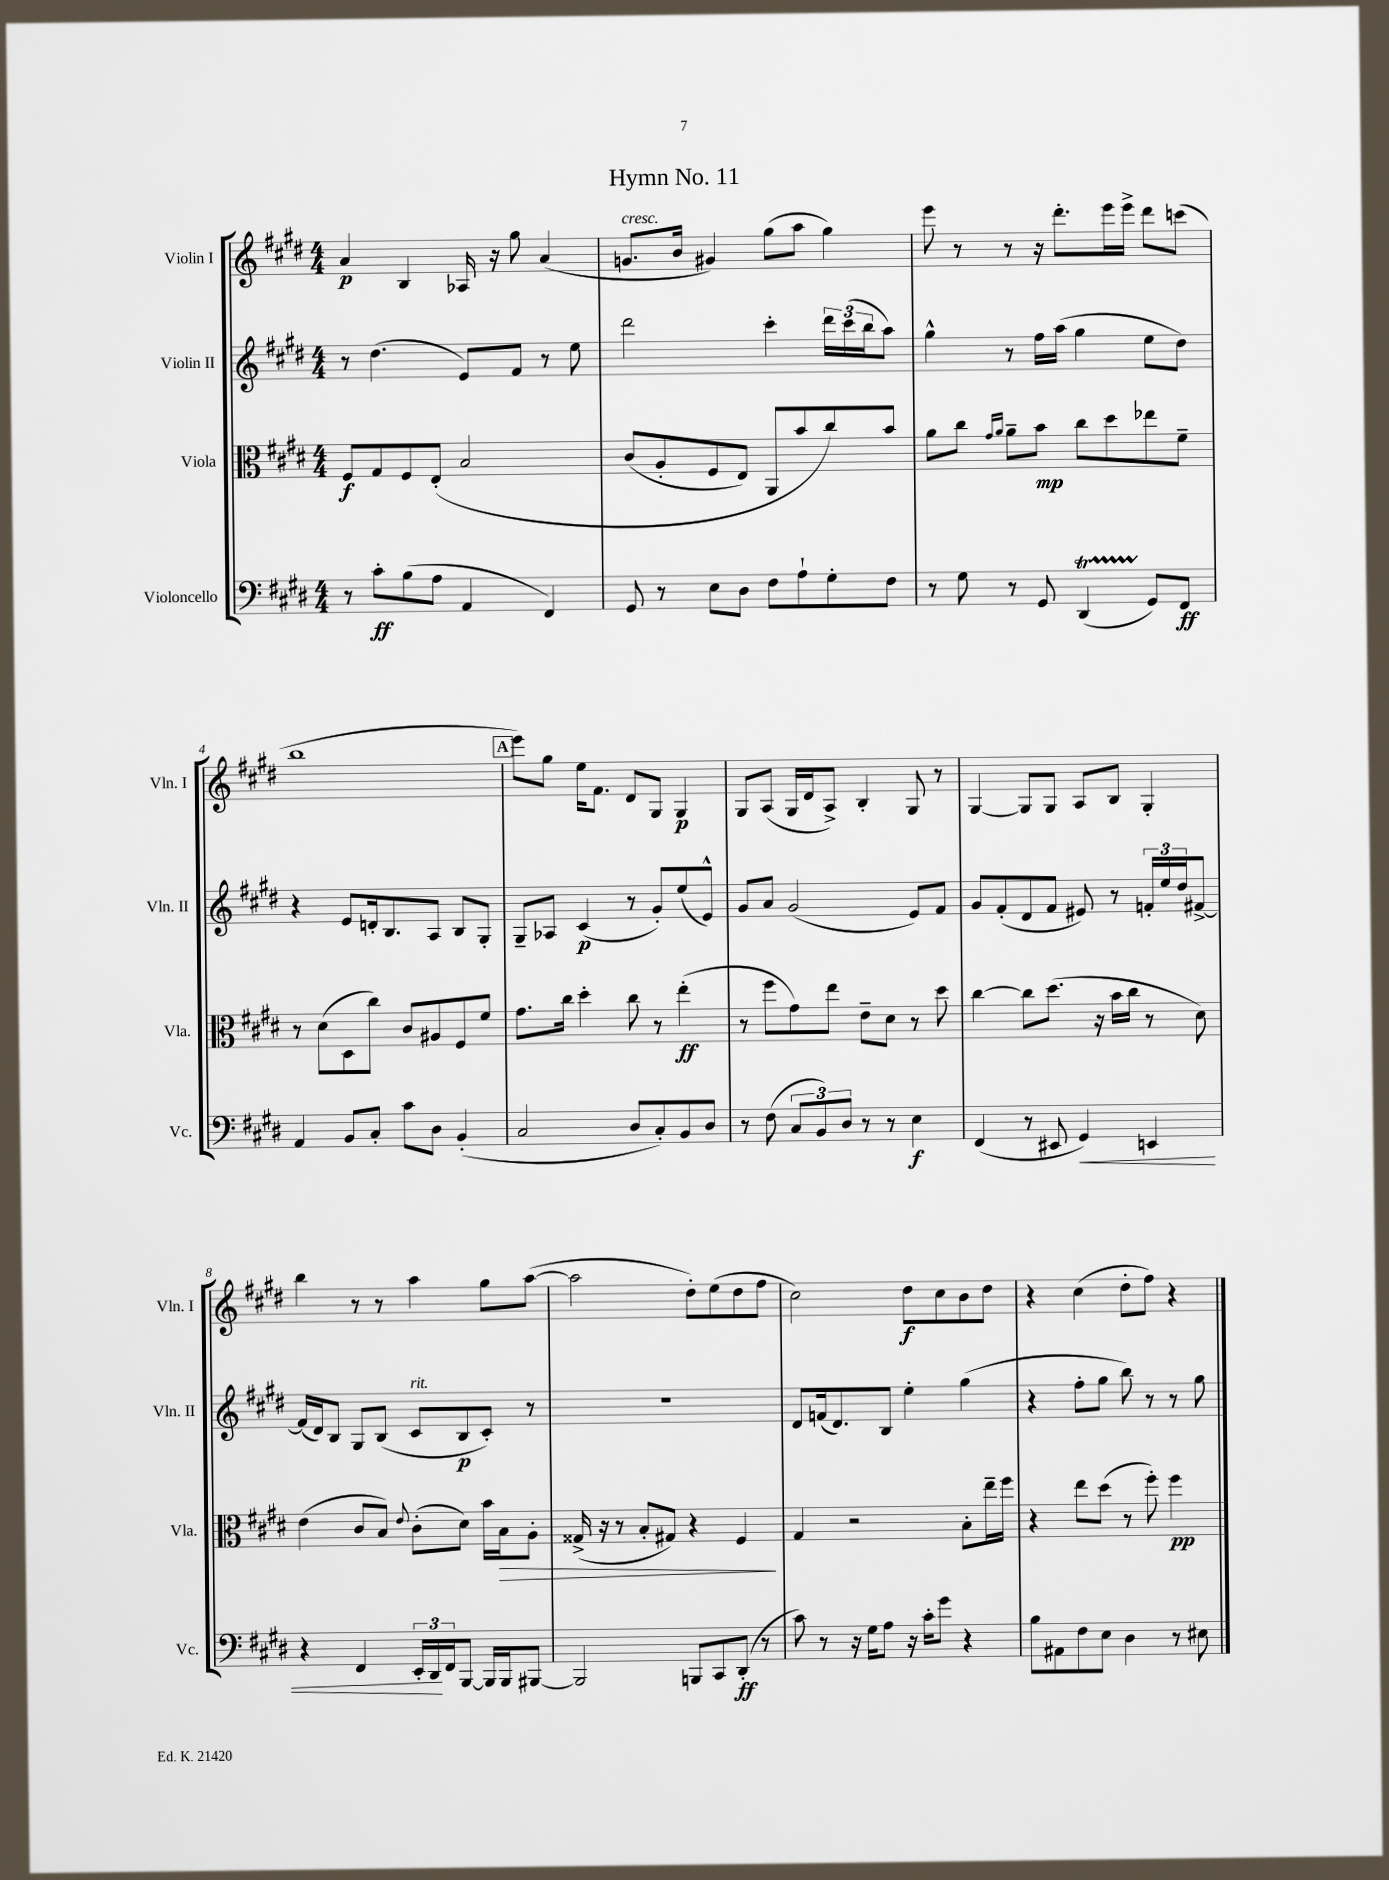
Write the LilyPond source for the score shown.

\header { title = "Hymn No. 11" }
<<
\new StaffGroup <<
\new Staff = "s0" \with { instrumentName = "Violin I" shortInstrumentName = "Vln. I" } {
    \clef treble \key e \major \numericTimeSignature \time 4/4
    a'4\p b4 aes16 r16 gis''8 a'4( |
    g'8.^\markup { \italic "cresc." } b'16 gis'4) gis''8( a''8 gis''4) |
    e'''8 r8 r8 r16 dis'''8.-. e'''16 e'''16-> dis'''8 c'''8( |
    b''1 |
    \mark \markup { \box "A" } e'''8) gis''8 e''16 fis'8. dis'8 gis8 gis4\p |
    gis8 a8( gis16 dis'16 a8->) b4-. gis8 r8 |
    gis4~ gis8 gis8 a8 b8 gis4-. |
    b''4 r8 r8 a''4 gis''8 a''8~( |
    a''2 dis''8-.) e''8( dis''8 fis''8 |
    cis''2) dis''8\f cis''8 b'8 dis''8 |
    r4 cis''4( dis''8-. fis''8) r4 \bar "|." |
}
\new Staff = "s1" \with { instrumentName = "Violin II" shortInstrumentName = "Vln. II" } {
    \clef treble \key e \major \numericTimeSignature \time 4/4
    r8 dis''4.( e'8) fis'8 r8 e''8 |
    dis'''2 cis'''4-. \tuplet 3/2 { dis'''16 cis'''16( b''16 } a''8) |
    gis''4-^ r8 fis''16 a''16( gis''4 e''8 dis''8) |
    r4 e'8 d'16-. b8. a8 b8 gis8-. |
    \mark \markup { \box "A" } gis8-- aes8 cis'4\p( r8 gis'8-.) e''8( e'8-^) |
    gis'8 a'8 gis'2( e'8) fis'8 |
    gis'8 fis'8-.( dis'8 fis'8 eis'8) r8 \tuplet 3/2 { f'16-. e''16 dis''16 } fis'8~-> |
    fis'16( dis'16) b8 gis8 b8( cis'8^\markup { \italic "rit." } b8\p cis'8-.) r8 |
    r1 |
    dis'8 f'16( dis'8.) b8 e''4-. gis''4( |
    r4 fis''8-. gis''8 b''8) r8 r8 gis''8 \bar "|." |
}
\new Staff = "s2" \with { instrumentName = "Viola" shortInstrumentName = "Vla." } {
    \clef alto \key e \major \numericTimeSignature \time 4/4
    fis8\f gis8 fis8 e8-.\( b2 |
    cis'8( a8-. fis8 e8) a,8 b'8 cis''8\) b'8 |
    a'8 cis''8 \grace { gis'16 a'16 } a'8-- b'8\mp cis''8 dis''8 ees''8 fis'8-- |
    r8 dis'8( dis8 cis''8) cis'8 ais8 fis8 fis'8 |
    \mark \markup { \box "A" } gis'8. cis''16 dis''4-. cis''8 r8 e''4-.\ff( |
    r8 fis''8 gis'8) e''8 e'8-- dis'8 r8 dis''8 |
    cis''4~ cis''8 dis''8.( r16 b'16 cis''16 r8 dis'8) |
    e'4( cis'8 b8) \appoggiatura { e'8 } cis'8-.( dis'8) b'16 b16\> a8-. |
    gisis16->( r16 r8 b8-. gis8) r4 fis4\! |
    gis4 r2 b8-. e''16-- fis''16 |
    r4 e''8 dis''8( r8 fis''8-.) fis''4\pp \bar "|." |
}
\new Staff = "s3" \with { instrumentName = "Violoncello" shortInstrumentName = "Vc." } {
    \clef bass \key e \major \numericTimeSignature \time 4/4
    r8 cis'8-.\ff b8( a8 a,4 fis,4) |
    gis,8 r8 e8 dis8 fis8 a8-! gis8-. fis8 |
    r8 gis8 r8 gis,8 dis,4\startTrillSpan( gis,8\stopTrillSpan) fis,8\ff |
    a,4 b,8 cis8-. cis'8 dis8 b,4-.( |
    \mark \markup { \box "A" } cis2 dis8 cis8-.) b,8 dis8 |
    r8 fis8( \tuplet 3/2 { cis8 b,8) dis8 } r8 r8 e4\f |
    fis,4( r8 eis,8 gis,4\<) e,4 |
    r4 fis,4 \tuplet 3/2 { e,16-. dis,16\! fis,16 } b,,8~ b,,16 b,,16 bis,,8~ |
    bis,,2 b,,8 cis,8 dis,8-.\ff( r8 |
    cis'8) r8 r16 gis16 a8 r16 cis'16-. gis'8 r4 |
    b8 ais,8 fis8 e8 dis4 r8 eis8 \bar "|." |
}
>>
>>
